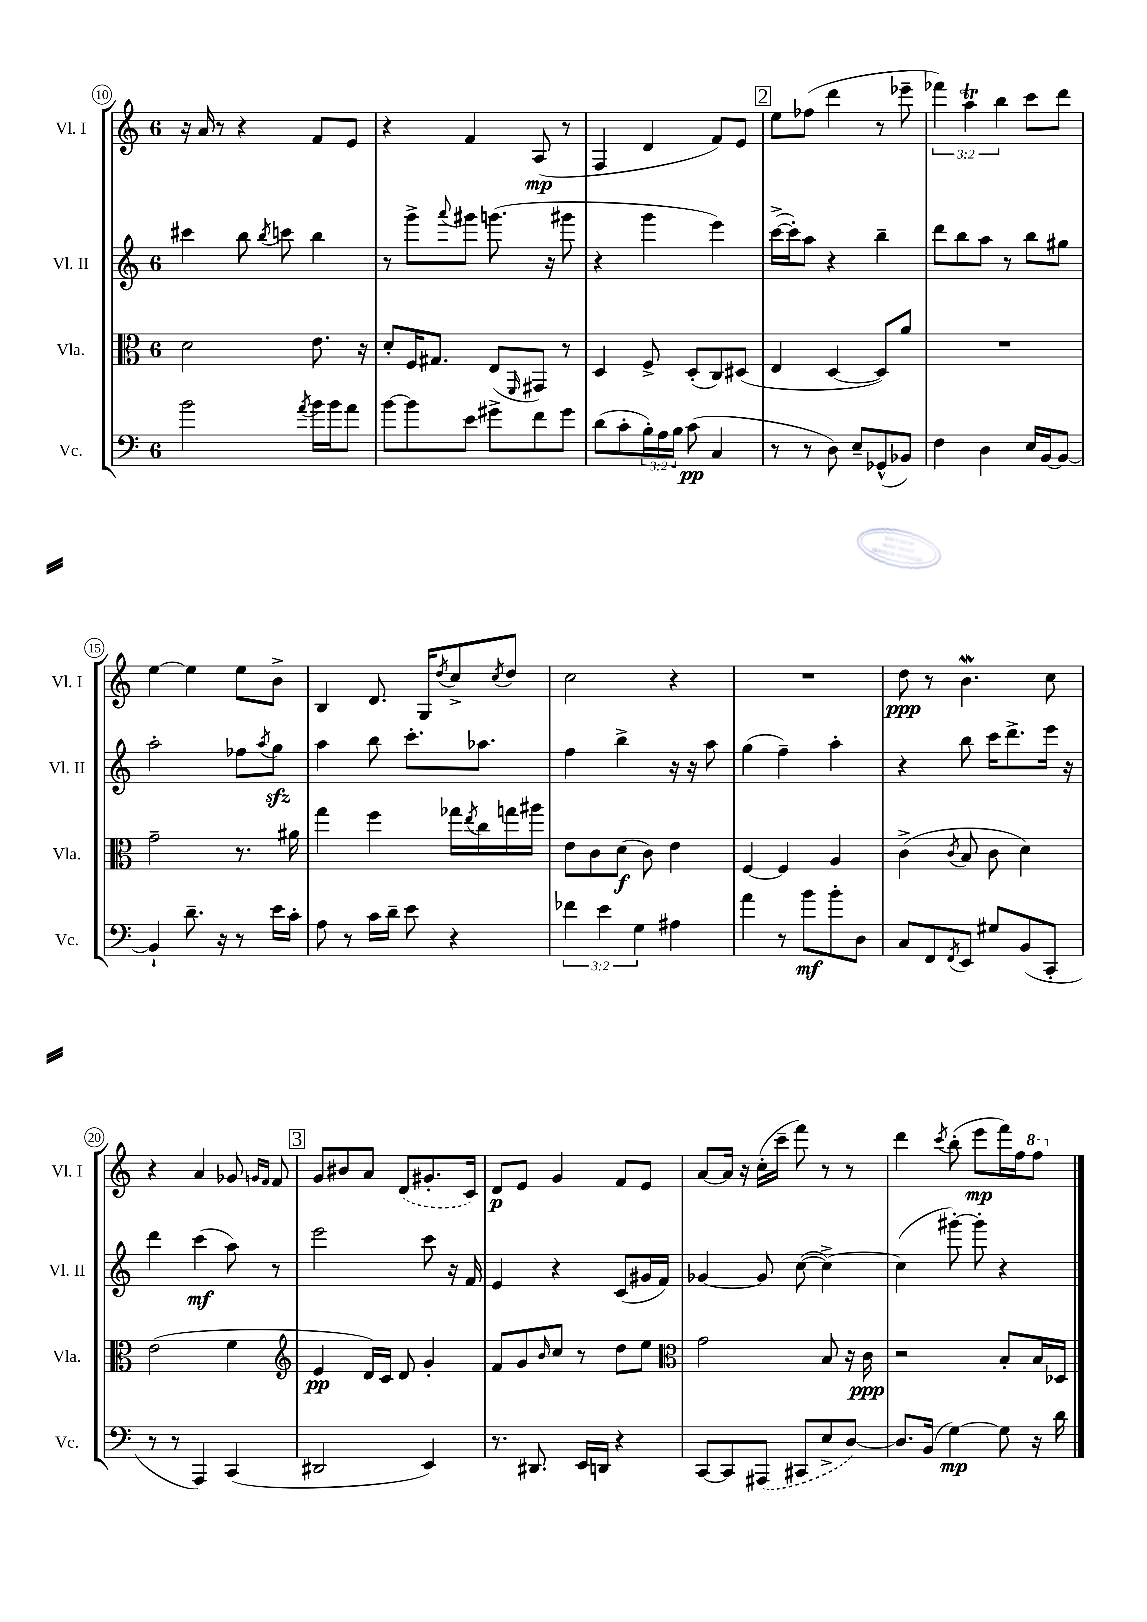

**kern	**dynam	**kern	**dynam	**kern	**dynam	**kern	**dynam
*part4	*part4	*part3	*part3	*part2	*part2	*part1	*part1
*staff4	*staff4	*staff3	*staff3	*staff2	*staff2	*staff1	*staff1
*I"Vc.	*	*I"Vla.	*	*I"Vl. II	*	*I"Vl. I	*
*I'Vc.	*	*I'Vla.	*	*I'Vl. II	*	*I'Vl. I	*
*clefF4	*	*clefC3	*	*clefG2	*	*clefG2	*
*k[]	*	*k[]	*	*k[]	*	*k[]	*
*M6/8	*	*M6/8	*	*M6/8	*	*M6/8	*
=10	=10	=10	=10	=10	=10	=10	=10
2b\	.	2d\	.	4ccc#X\	.	16r	.
.	.	.	.	.	.	16a/	.
.	.	.	.	.	.	8r	.
.	.	.	.	8bb\	.	4r	.
.	.	.	.	8qbb/	.	.	.
.	.	.	.	8cccn\	.	.	.
8qa/	.	.	.	.	.	.	.
16b\LL	.	8.e\	.	4bb\	.	8f/L	.
16b\J	.	.	.	.	.	.	.
8a\J	.	.	.	.	.	8e/J	.
.	.	16r	.	.	.	.	.
=11	=11	=11	=11	=11	=11	=11	=11
[8b\L	.	8d'/L	.	8r	.	4r	.
8b\]	.	16F/K	.	8ggg^\L	.	.	.
.	.	8.G#X/J	.	.	.	.	.
.	.	.	.	8qqaaa/	.	.	.
8e\J	.	.	.	8ggg#X\J	.	4f/	.
8g#X^\L	.	(8E/L	.	(8.gggn\	.	.	.
.	.	16qqFF/	.	.	.	.	.
8f\	.	8GG#X/J)	.	.	.	(8A/	mp
.	.	.	.	16r	.	.	.
8g#\J	.	8r	.	8ggg#X\	.	8r	.
=12	=12	=12	=12	=12	=12	=12	=12
(8d\L	.	4D/	.	4r	.	4F/	.
8c'\	.	.	.	.	.	.	.
24B'\L)	.	8F^/	.	4ggg\	.	4d/	.
24A\	.	.	.	.	.	.	.
24B\JJ	.	.	.	.	.	.	.
(8c\	pp	(8D'/L	.	.	.	.	.
4C/	.	8C/)	.	4eee\)	.	8f/L)	.
.	.	(8D#X/J	.	.	.	8e/J	.
!!LO:REH:place=s1:t=2
=13	=13	=13	=13	=13	=13	=13	=13
8r	.	4E/	.	([16ccc^\LL	.	8ee\L	.
.	.	.	.	16ccc'\J])	.	.	.
8r	.	.	.	8aa\J	.	(8ff-X\J	.
8D\)	.	[4D/	.	4r	.	4ddd\	.
8E~/L	.	.	.	.	.	.	.
(8GG-X^^/	.	8D/L])	.	4bb~\	.	8r	.
8BB-X/J)	.	8a/J	.	.	.	8eee-X~\	.
=14	=14	=14	=14	=14	=14	=14	=14
4F\	.	2.r	.	8ddd\L	.	6fff-X\)	.
.	.	.	.	8bb\	.	.	.
.	.	.	.	.	.	6aaT\	.
4D\	.	.	.	8aa\J	.	.	.
.	.	.	.	.	.	6bb\	.
.	.	.	.	8r	.	.	.
16E/LL	.	.	.	8bb\L	.	8ccc\L	.
[16BB/J	.	.	.	.	.	.	.
8BB/J_	.	.	.	8gg#X\J	.	8ddd\J	.
!!LO:LB:g=z
=15	=15	=15	=15	=15	=15	=15	=15
4BB`/]	.	2g~\	.	2aa'\	.	[4ee\	.
8.d~\	.	.	.	.	.	4ee\]	.
16r	.	.	.	.	.	.	.
8r	.	8.r	.	8ff-X\L	.	8ee\L	.
.	.	.	.	8qaa/	.	.	.
16e\LL	.	.	.	8ggzz\J	.	8b^\J	.
16c'\JJ	.	16a#X\	.	.	.	.	.
=16	=16	=16	=16	=16	=16	=16	=16
8A\	.	4gg\	.	4aa\	.	4B/	.
8r	.	.	.	.	.	.	.
16c\LL	.	4ff\	.	8bb\	.	8.d/	.
16d~\JJ	.	.	.	.	.	.	.
8e\	.	.	.	8.ccc'\L	.	.	.
.	.	.	.	.	.	16G/KL	.
.	.	.	.	.	.	8qdd/	.
4r	.	16gg-X\LL	.	.	.	8cc^/	.
.	.	8qee/	.	.	.	.	.
.	.	16cc\	.	8.aa-X\J	.	.	.
.	.	.	.	.	.	8qcc/	.
.	.	16ggn\	.	.	.	8dd/J	.
.	.	16aa#X\JJ	.	.	.	.	.
=17	=17	=17	=17	=17	=17	=17	=17
6f-X\	.	8e\L	.	4ff\	.	2cc\	.
.	.	8c\	.	.	.	.	.
6e\	.	.	.	.	.	.	.
.	.	(8d\J	f	4bb^\	.	.	.
6G\	.	.	.	.	.	.	.
.	.	8c\)	.	.	.	.	.
4A#X\	.	4e\	.	16r	.	4r	.
.	.	.	.	16r	.	.	.
.	.	.	.	8aa\	.	.	.
=18	=18	=18	=18	=18	=18	=18	=18
4a\	.	[4F/	.	(4gg\	.	2.r	.
8r	.	4F/]	.	4ff~\)	.	.	.
8b\L	mf	.	.	.	.	.	.
8b'\	.	4A/	.	4aa'\	.	.	.
8D\J	.	.	.	.	.	.	.
=19	=19	=19	=19	=19	=19	=19	=19
8C/L	.	(4c^\	.	4r	.	8dd\	ppp
8FF/	.	.	.	.	.	8r	.
8qFF/	.	8qc/	.	.	.	.	.
8EE/J	.	8B/	.	8bb\	.	4.bW\	.
8G#X/L	.	8c\	.	16ccc\KL	.	.	.
.	.	.	.	8.ddd^\	.	.	.
(8BB/	.	4d\)	.	.	.	.	.
8CC'/J	.	.	.	16eee\Jk	.	8cc\	.
.	.	.	.	16r	.	.	.
!!LO:LB:g=z
=20	=20	=20	=20	=20	=20	=20	=20
8r	.	(2e\	.	4ddd\	.	4r	.
8r	.	.	.	.	.	.	.
4AAA/)	.	.	.	(4ccc\	mf	4a/	.
(4CC/	.	4f\	.	8aa\)	.	8g-X/	.
.	.	.	.	.	.	16qqgn/LL	.
.	.	.	.	.	.	16qqf/JJ	.
.	.	.	.	8r	.	8f/	.
!!LO:REH:place=s1:t=3
=21	=21	=21	=21	=21	=21	=21	=21
*	*	*clefG2	*	*	*	*	*
2DD#X/	.	4e/	pp	2eee\	.	8g/L	.
.	.	.	.	.	.	8b#X/	.
.	.	16d/LL)	.	.	.	8a/J	.
.	.	16c/JJ	.	.	.	.	.
.	.	8d/	.	.	.	(8d/L	.
4EE/)	.	4g'/	.	8ccc\	.	8.g#X'/	.
.	.	.	.	16r	.	.	.
.	.	.	.	16f/	.	16c/Jk)	.
=22	=22	=22	=22	=22	=22	=22	=22
8.r	.	8f/L	.	4e/	.	8d/L	p
.	.	8g/	.	.	.	8e/J	.
8.DD#X/	.	.	.	.	.	.	.
.	.	16qqb/	.	.	.	.	.
.	.	8cc/J	.	4r	.	4g/	.
16EE/LL	.	8r	.	.	.	.	.
16DDn/JJ	.	.	.	.	.	.	.
4r	.	8dd\L	.	(8c/L	.	8f/L	.
.	.	8ee\J	.	16g#X/L	.	8e/J	.
.	.	.	.	16f/JJ)	.	.	.
=23	=23	=23	=23	=23	=23	=23	=23
*	*	*clefC3	*	*	*	*	*
[8CC/L	.	2g\	.	[4g-X/	.	[8a/L	.
8CC/]	.	.	.	.	.	16a/Jk]	.
.	.	.	.	.	.	16r	.
(8AAA#X/J	.	.	.	8g-/]	.	(16cc'\LL	.
.	.	.	.	.	.	16ccc~\JJ	.
8CC#X/L	.	.	.	([8cc\	.	8fff\)	.
8E^/	.	8B/	.	4cc^\_)	.	8r	.
[8D/J)	.	16r	.	.	.	8r	.
.	.	16c\	ppp	.	.	.	.
=24	=24	=24	=24	=24	=24	=24	=24
8.D/L]	.	2r	.	(4cc\]	.	4ddd\	.
(16BB/Jk	.	.	.	.	.	.	.
.	.	.	.	.	.	8qccc/	.
[4G\)	mp	.	.	[8ggg#X'\)	.	(8bb'\	.
.	.	.	.	8ggg#'\]	.	8eee\L	mp
8G\]	.	8B'/L	.	4r	.	16fff\L)	.
.	.	.	.	.	.	16ff\J	.
*	*	*	*	*	*	*8va	*
16r	.	16B/L	.	.	.	8fff\J	.
16d\	.	16D-X/JJ	.	.	.	.	.
*	*	*	*	*	*	*X8va	*
==	==	==	==	==	==	==	==
*-	*-	*-	*-	*-	*-	*-	*-
